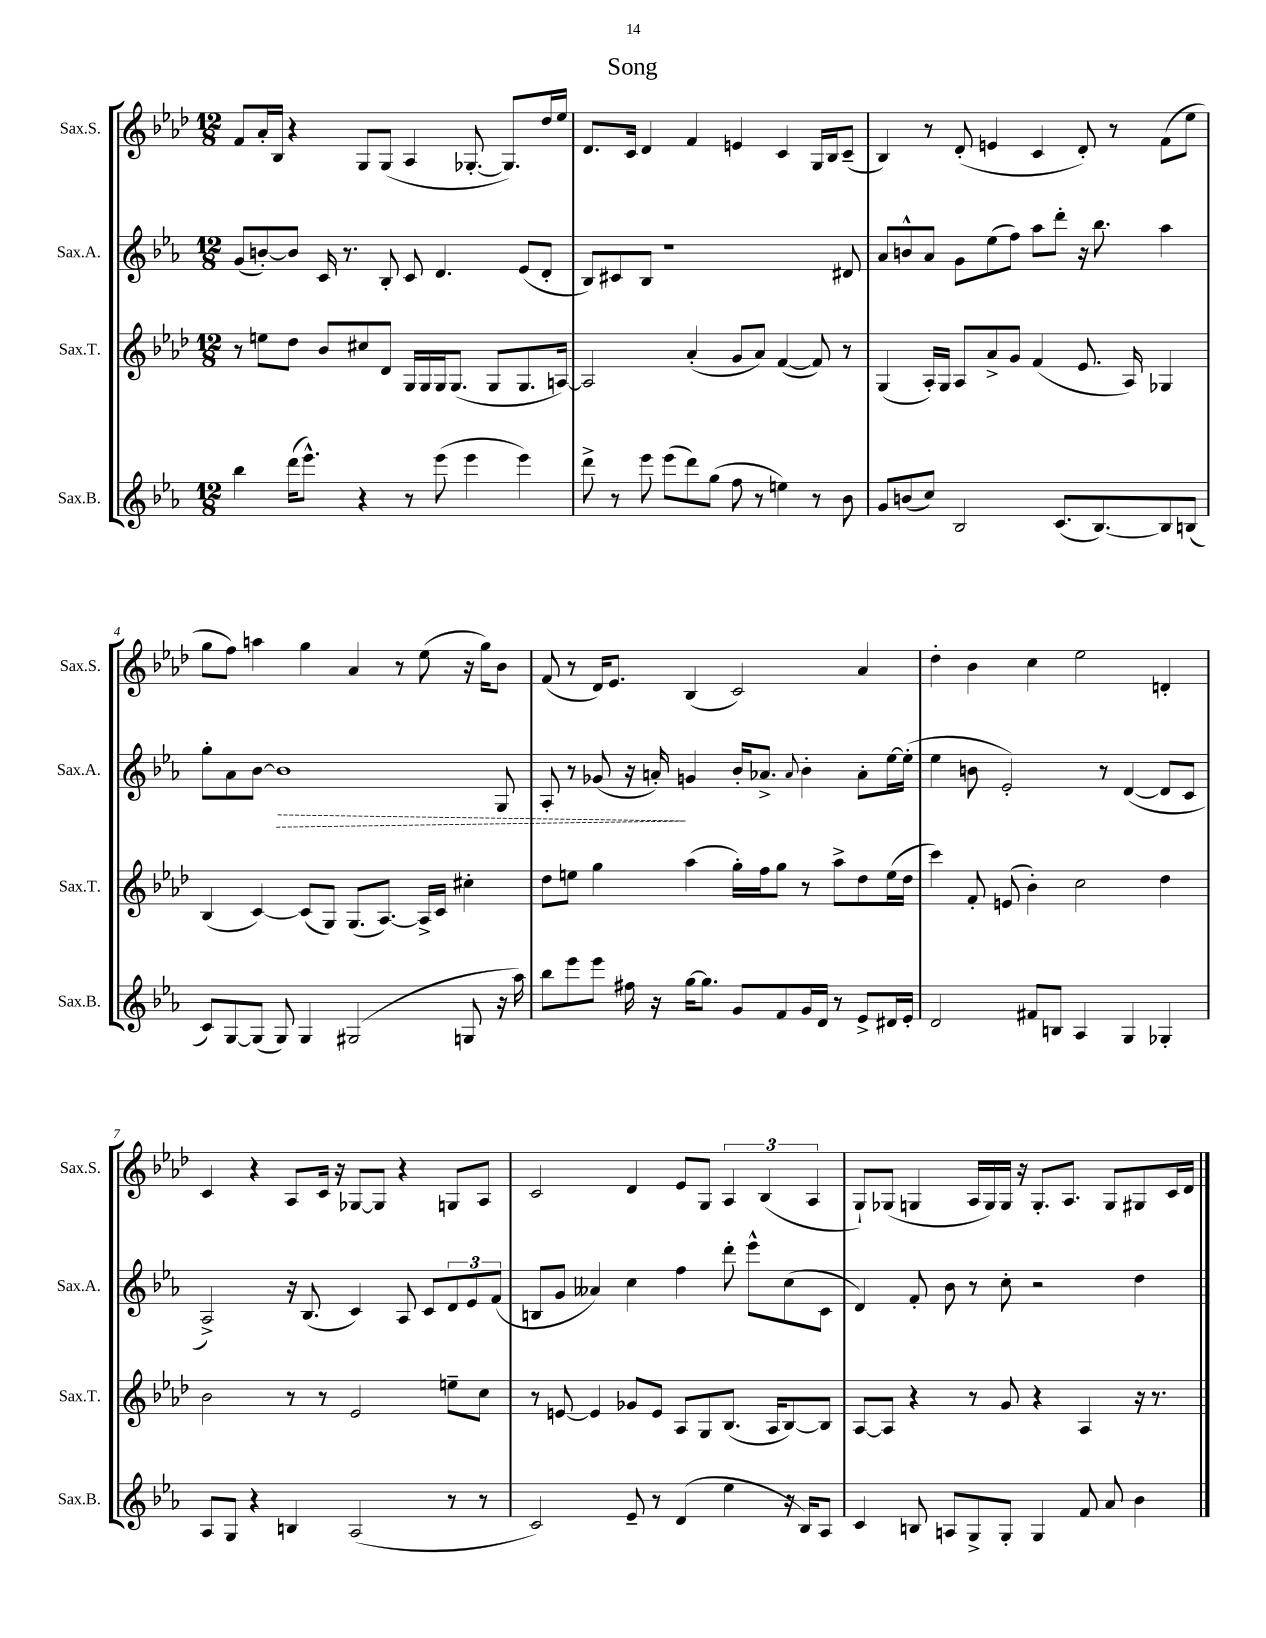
\header { title = "Song" }
<<
\new StaffGroup <<
\new Staff = "s0" \with { instrumentName = "Sax.S." shortInstrumentName = "Sax.S." } {
    \clef treble \key aes \major \numericTimeSignature \time 12/8
    f'8 aes'16-. bes16 r4 g8 g8( aes4 ges8.~-. ges8.) des''16 ees''16 |
    des'8. c'16 des'4 f'4 e'4 c'4 g16 bes16 c'8--( |
    bes4) r8 des'8-.( e'4 c'4 des'8-.) r8 f'8( ees''8 |
    g''8 f''8) a''4 g''4 aes'4 r8 ees''8( r16 g''16) bes'8 |
    f'8( r8 des'16) ees'8. bes4( c'2) aes'4 |
    des''4-. bes'4 c''4 ees''2 d'4-. |
    c'4 r4 aes8 c'16 r16 ges8~ ges8 r4 g8 aes8 |
    c'2 des'4 ees'8 g8 \tuplet 3/2 { aes4 bes4( aes4 } |
    g8-!) ges8( g4 aes16 g16) g16 r16 g8.-. aes8. g8 gis8 c'16 des'16 \bar "|." |
}
\new Staff = "s1" \with { instrumentName = "Sax.A." shortInstrumentName = "Sax.A." } {
    \clef treble \key ees \major \numericTimeSignature \time 12/8
    g'8( b'8~-.) b'8 c'16 r8. bes8-. c'8 d'4. ees'8( d'8-. |
    bes8) cis'8 bes8 r1 dis'8 |
    aes'8 b'8-^ aes'8 g'8 ees''8( f''8) aes''8 d'''8-. r16 bes''8. aes''4 |
    g''8-. aes'8 bes'8~ \once \override Hairpin.style = #'dashed-line bes'1\> g8 |
    aes8-. r8 ges'8( r16 a'16-.\!) g'4 bes'16-. aes'8.-> \appoggiatura { aes'8 } bes'4-. aes'8-. ees''16~ ees''16-.( |
    ees''4 b'8 ees'2-.) r8 d'4~( d'8 c'8 |
    aes2->) r16 bes8.( c'4) aes8 c'8 \tuplet 3/2 { d'8 ees'8 f'8( } |
    b8 g'8 aeses'4) c''4 f''4 d'''8-. ees'''8-^ c''8( c'8 |
    d'4) f'8-. bes'8 r8 c''8-. r2 d''4 \bar "|." |
}
\new Staff = "s2" \with { instrumentName = "Sax.T." shortInstrumentName = "Sax.T." } {
    \clef treble \key aes \major \numericTimeSignature \time 12/8
    r8 e''8 des''8 bes'8 cis''8 des'8 g16 g16 g16 g8.( g8 g8. a16~) |
    a2 aes'4-.( g'8 aes'8) f'4~( f'8) r8 |
    g4( aes16-.) g16 aes8 aes'8-> g'8 f'4( ees'8. aes16) ges4 |
    bes4( c'4~) c'8( g8) g8.( aes8.~) aes16-> c'16 cis''4-. |
    des''8 e''8 g''4 aes''4( g''16-.) f''16 g''8 r8 aes''8-> des''8 e''16( des''16 |
    c'''4) f'8-. e'8( bes'4-.) c''2 des''4 |
    bes'2 r8 r8 ees'2 e''8-- c''8 |
    r8 e'8~ e'4 ges'8 e'8 aes8 g8 bes8.( aes16 bes8~) bes8 |
    aes8~ aes8 r4 r8 g'8 r4 aes4 r16 r8. \bar "|." |
}
\new Staff = "s3" \with { instrumentName = "Sax.B." shortInstrumentName = "Sax.B." } {
    \clef treble \key ees \major \numericTimeSignature \time 12/8
    bes''4 d'''16( ees'''8.-^) r4 r8 ees'''8( ees'''4 ees'''4) |
    d'''8-> r8 ees'''8 ees'''8( d'''8) g''8( f''8 r8 e''4) r8 bes'8 |
    g'8 b'8( c''8) bes2 c'8.( bes8.~) bes8 b8( |
    c'8) g8~ g8( g8) g4 gis2( g8 r16 aes''16) |
    bes''8 ees'''8 ees'''8 fis''16 r16 g''16~ g''8. g'8 f'8 g'16 d'16 r8 ees'8-> dis'16 ees'16-. |
    d'2 fis'8 b8 aes4 g4 ges4-. |
    aes8 g8 r4 b4 aes2( r8 r8 |
    c'2) ees'8-- r8 d'4( ees''4 r16 bes16) aes8 |
    c'4 b8 a8 g8-> g8-. g4 f'8 aes'8 bes'4 \bar "|." |
}
>>
>>
